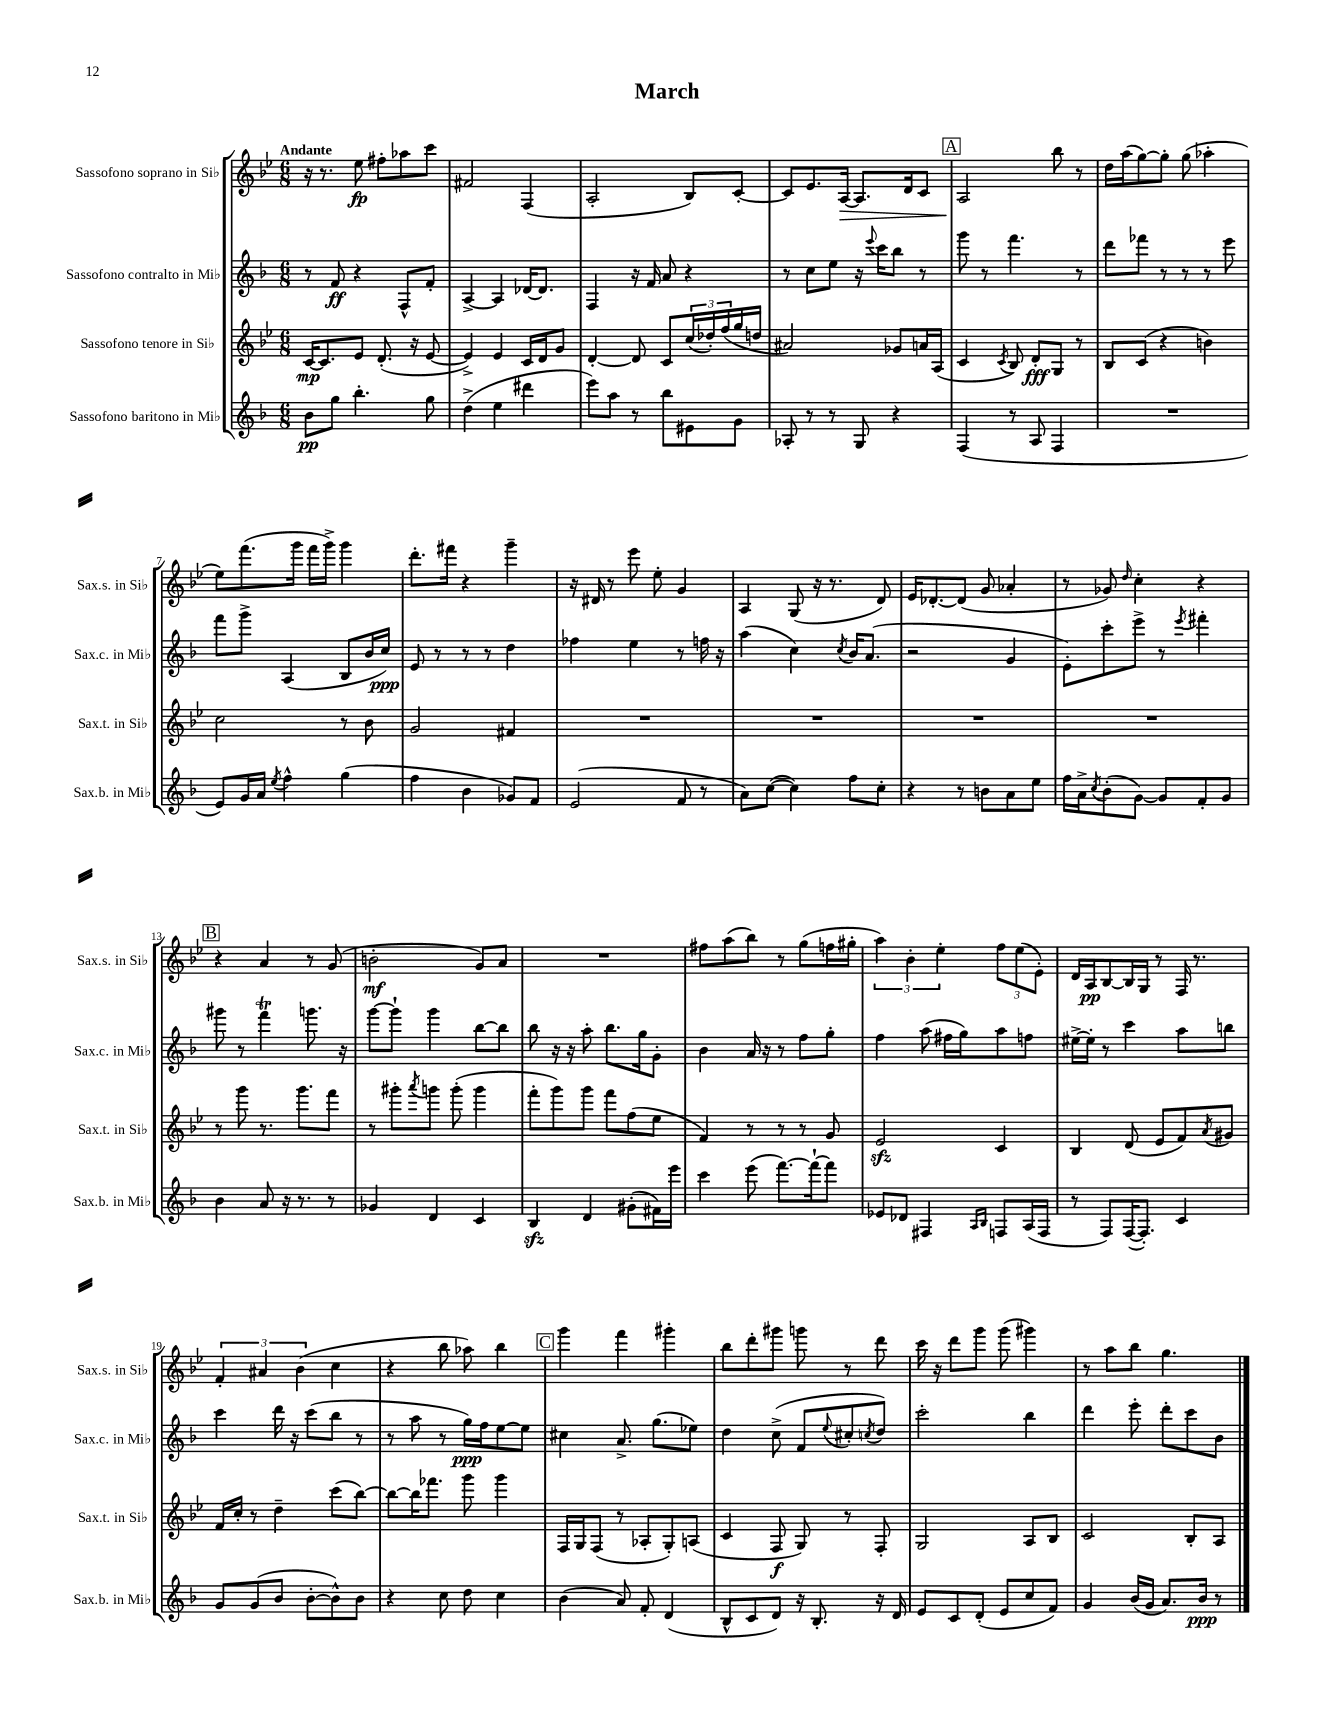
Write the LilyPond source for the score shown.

\header { title = "March" }
<<
\new StaffGroup <<
\new Staff = "s0" \with { instrumentName = "Sassofono soprano in Sib" shortInstrumentName = "Sax.s. in Sib" } {
    \clef treble \key bes \major \numericTimeSignature \time 6/8 \tempo "Andante"
    r16 r8. ees''8\fp fis''8-. aes''8 c'''8 |
    fis'2 f4( |
    a2-. bes8) c'8~-. |
    c'8 ees'8. a16~\> a8. d'16 c'8 |
    \mark \markup { \box "A" } a2\! bes''8 r8 |
    d''16 a''16( g''8~) g''8-. g''8( aes''4-. |
    ees''8) f'''8.( g'''16 f'''16 g'''16->) g'''4 |
    d'''8.-. fis'''16 r4 g'''4-- |
    r16 dis'16 r8 ees'''8 ees''8-. g'4 |
    a4 g8( r16 r8. d'8) |
    ees'16 des'8.~-. des'8( g'8 aes'4-. |
    r8 ges'8) \grace { d''16 } c''4-. r4 |
    \mark \markup { \box "B" } r4 a'4 r8 g'8( |
    b'2-.\mf g'8) a'8 |
    R2. |
    fis''8 a''8( bes''8) r8 g''8( f''16 gis''16-. |
    \tuplet 3/2 { a''4) bes'4-. ees''4-. } \tuplet 3/2 { f''8 ees''8( ees'8-.) } |
    d'16 a16\pp bes8~ bes16 g16 r8 f16 r8. |
    \tuplet 3/2 { f'4-. ais'4 bes'4( } c''4 |
    r4 bes''8 aes''8) bes''4 |
    \mark \markup { \box "C" } g'''4 f'''4 gis'''4-. |
    bes''8 d'''8-. gis'''8 g'''8 r8 d'''8 |
    c'''16 r16 d'''8 g'''8 g'''8( gis'''4) |
    r8 a''8 bes''8 g''4. \bar "|." |
}
\new Staff = "s1" \with { instrumentName = "Sassofono contralto in Mib" shortInstrumentName = "Sax.c. in Mib" } {
    \clef treble \key f \major \numericTimeSignature \time 6/8
    r8 f'8\ff r4 f8-^ f'8-. |
    a4~-> a4 des'16~ des'8. |
    f4 r16 f'16 a'8 r4 |
    r8 c''8 e''8 r16 \appoggiatura { e'''8 } c'''16 bes''8 r8 |
    \mark \markup { \box "A" } g'''8 r8 f'''4. r8 |
    d'''8 fes'''8 r8 r8 r8 e'''8 |
    f'''8 g'''8-> a4( bes8 bes'16 c''16\ppp) |
    e'8 r8 r8 r8 d''4 |
    fes''4 e''4 r8 f''16 r16 |
    a''4( c''4) \acciaccatura { c''8 } bes'16 a'8.( |
    r2 g'4 |
    e'8-.) c'''8-. e'''8-> r8 \acciaccatura { e'''8 } fis'''4-. |
    \mark \markup { \box "B" } gis'''8 r8 f'''4\trill g'''8. r16 |
    g'''8~ g'''8-! g'''4 bes''8~ bes''8 |
    bes''8 r16 r16 a''8-. bes''8. g''16 g'8-. |
    bes'4 a'16 r16 r8 f''8 g''8-. |
    f''4 a''8( fis''16 g''16) a''8 f''8 |
    eis''16~-> eis''16-. r8 c'''4 a''8 b''8 |
    c'''4 d'''16 r16 c'''8( bes''8 r8 |
    r8 a''8 r8 g''16\ppp) f''16 e''8~ e''8 |
    \mark \markup { \box "C" } cis''4 a'8.-> g''8.( ees''8) |
    d''4 c''8->( f'8 \appoggiatura { e''8 } cis''8-. \acciaccatura { c''8 } d''8) |
    c'''2-. bes''4 |
    d'''4 e'''8-. d'''8-. c'''8 bes'8 \bar "|." |
}
\new Staff = "s2" \with { instrumentName = "Sassofono tenore in Sib" shortInstrumentName = "Sax.t. in Sib" } {
    \clef treble \key bes \major \numericTimeSignature \time 6/8
    c'16~\mp c'8. ees'8 d'8.-.( r16 ees'8~ |
    ees'4->) ees'4 c'16 d'16 g'8 |
    d'4~-. d'8 c'8 \tuplet 3/2 { c''16( des''16-.) f''16( } g''16 d''16 |
    ais'2) ges'8 a'16 a16( |
    \mark \markup { \box "A" } c'4 \acciaccatura { c'8 } bes8) d'8-.\fff g8 r8 |
    bes8 c'8( r4 b'4) |
    c''2 r8 bes'8 |
    g'2 fis'4 |
    R2. |
    R2. |
    R2. |
    R2. |
    \mark \markup { \box "B" } r8 g'''8 r8. g'''8. f'''8 |
    r8 gis'''8-. \acciaccatura { a'''8 } g'''8 g'''8-.( g'''4 |
    f'''8-. g'''8) g'''8 f'''8 f''8( ees''8 |
    f'4) r8 r8 r8 g'8 |
    ees'2\sfz c'4 |
    bes4 d'8( ees'8 f'8) \acciaccatura { a'8 } gis'8 |
    f'16 c''16-. r8 d''4-- c'''8( bes''8~) |
    bes''8~ bes''16 fes'''8. g'''8 g'''4 |
    \mark \markup { \box "C" } f16 g16 f8( r8 aes8-. g8-.) a8( |
    c'4 f8\f g8) r8 f8-. |
    g2 a8 bes8 |
    c'2 bes8-. a8 \bar "|." |
}
\new Staff = "s3" \with { instrumentName = "Sassofono baritono in Mib" shortInstrumentName = "Sax.b. in Mib" } {
    \clef treble \key f \major \numericTimeSignature \time 6/8
    bes'8\pp g''8 bes''4.-. g''8 |
    d''4->( e''4 dis'''4 |
    e'''8) a''8 r8 bes''8 eis'8 g'8 |
    aes8-. r8 r8 g8 r4 |
    \mark \markup { \box "A" } f4( r8 a8 f4 |
    R2. |
    e'8) g'16 a'16 \acciaccatura { e''8 } f''4-^ g''4( |
    f''4 bes'4 ges'8) f'8 |
    e'2( f'8 r8 |
    a'8) c''8~( c''4) f''8 c''8-. |
    r4 r8 b'8 a'8 e''8 |
    f''16 a'16-> \acciaccatura { c''8 } bes'8-.( g'8~) g'8 f'8-. g'8 |
    \mark \markup { \box "B" } bes'4 a'8 r16 r8. r8 |
    ges'4 d'4 c'4 |
    bes4\sfz d'4 gis'8-.( fis'16) e'''16 |
    c'''4 e'''8( f'''8.~) f'''16~-! f'''8 |
    ees'8 des'8 fis4 \grace { a16 bes16 } f8 a16( f16 |
    r8 f8) f16~( f8.-.) c'4 |
    g'8 g'8( bes'8 bes'8~-. bes'8-^) bes'8 |
    r4 c''8 d''8 c''4 |
    \mark \markup { \box "C" } bes'4( a'8) f'8-. d'4( |
    bes8-^ c'8 d'8) r16 bes8.-. r16 d'16 |
    e'8 c'8 d'8-.( e'8 c''8 f'8) |
    g'4 bes'16( g'16 a'8.) bes'16\ppp r8 \bar "|." |
}
>>
>>
